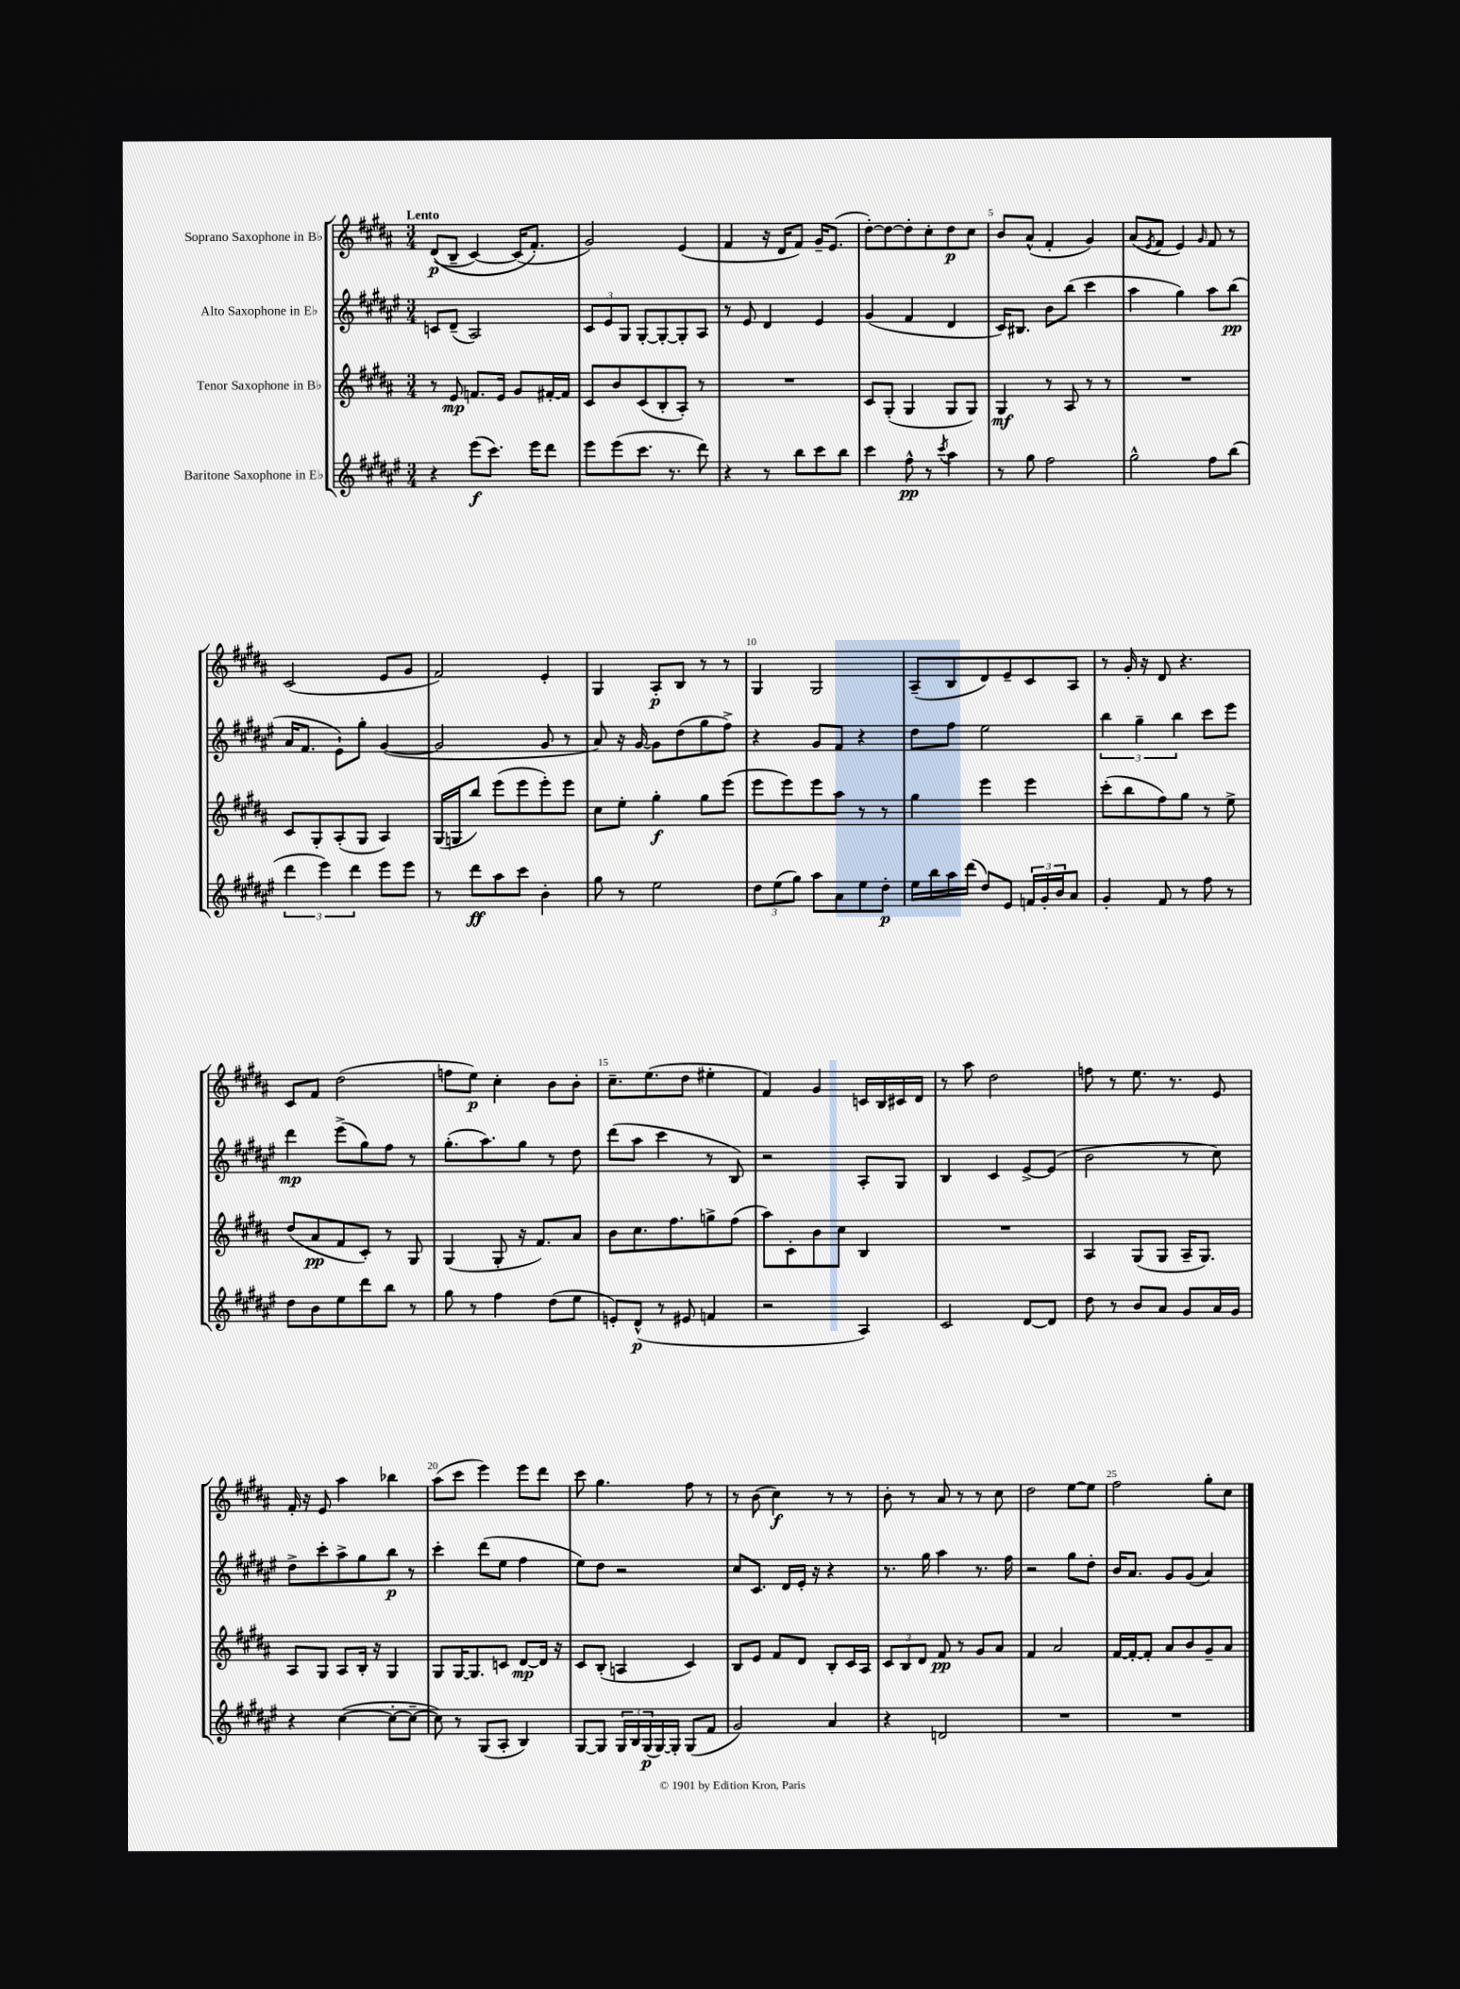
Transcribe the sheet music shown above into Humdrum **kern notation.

**kern	**dynam	**kern	**dynam	**kern	**dynam	**kern	**dynam
*part4	*part4	*part3	*part3	*part2	*part2	*part1	*part1
*staff4	*staff4	*staff3	*staff3	*staff2	*staff2	*staff1	*staff1
*I"Baritone Saxophone in E♭	*	*I"Tenor Saxophone in B♭	*	*I"Alto Saxophone in E♭	*	*I"Soprano Saxophone in B♭	*
*clefG2	*	*clefG2	*	*clefG2	*	*clefG2	*
*k[f#c#g#d#a#e#]	*	*k[f#c#g#d#a#]	*	*k[f#c#g#d#a#e#]	*	*k[f#c#g#d#a#]	*
*M3/4	*	*M3/4	*	*M3/4	*	*M3/4	*
=1	=1	=1	=1	=1	=1	=1	=1
!	!	!	!	!	!	!LO:TX:a:B:t=Lento	!
4r	.	8r	.	8cn/L	.	((8d#/L	p
.	.	8e/	mp	(8d#~/J	.	8B~/J	.
(8eee#\L	f	8.fn/L	.	2A#/)	.	[4c#/)	.
8.ccc#\J)	.	.	.	.	.	.	.
.	.	16e/Jk	.	.	.	.	.
.	.	8g#/L	.	.	.	(16c#/KL]	.
16eee#\KL	.	.	.	.	.	8.f#'/J)	.
8ddd#\J	.	[16f#X'/L	.	.	.	.	.
.	.	16f#/JJ]	.	.	.	.	.
=2	=2	=2	=2	=2	=2	=2	=2
8eee#\L	.	8c#/L	.	12c#/L	.	2g#/)	.
.	.	.	.	12e#/	.	.	.
(8eee#\	.	8b/	.	.	.	.	.
.	.	.	.	12G#/J	.	.	.
8.ccc#\J	.	(8c#/	.	[8G#'/L	.	.	.
.	.	8B'/	.	8G#'/_	.	.	.
8.r	.	.	.	.	.	.	.
.	.	8A#'/J)	.	8G#'/]	.	(4e/	.
8ddd#\)	.	8r	.	8A#/J	.	.	.
=3	=3	=3	=3	=3	=3	=3	=3
4r	.	2.r	.	8r	.	4f#/	.
.	.	.	.	8e#/	.	.	.
8r	.	.	.	4d#/	.	16r	.
.	.	.	.	.	.	16d#/KL	.
8bb\L	.	.	.	.	.	8f#/J)	.
8ccc#\	.	.	.	4e#/	.	16g#~/KL	.
.	.	.	.	.	.	(8.e/J	.
8bb\J	.	.	.	.	.	.	.
=4	=4	=4	=4	=4	=4	=4	=4
4ccc#\	.	8c#/L	.	(4g#/	.	[8dd#'\L)	.
.	.	(8G#'/J	.	.	.	8dd#\_	.
8ff#^^\	pp	4G#/	.	4f#/	.	8dd#'\]	.
8r	.	.	.	.	.	8cc#'\	.
8qccc#/	.	.	.	.	.	.	.
4aa#\	.	8G#/L	.	4d#/	.	8dd#\	p
.	.	8G#/J)	.	.	.	8cc#\J	.
=5	=5	=5	=5	=5	=5	=5	=5
8r	.	4G#/	mf	16c#/KL)	.	8b/L	.
.	.	.	.	8.B#X/J	.	.	.
8gg#\	.	.	.	.	.	(8a#^^/J	.
2ff#\	.	8r	.	8b\L	.	4f#'/	.
.	.	8A#/	.	(8bb\J	.	.	.
.	.	8r	.	4ccc#\	.	4g#/)	.
.	.	8r	.	.	.	.	.
=6	=6	=6	=6	=6	=6	=6	=6
2gg#^^\	.	2.r	.	4aa#\	.	(8a#/L	.
.	.	.	.	.	.	8qe/	.
.	.	.	.	.	.	8f#/J	.
.	.	.	.	4gg#\)	.	4e/)	.
.	.	.	.	.	.	16qqg#/	.
8ff#\L	.	.	.	8aa#\L	.	8f#/	.
(8bb\J	.	.	.	(8bb\J	pp	8r	.
!!LO:LB:g=z
=7	=7	=7	=7	=7	=7	=7	=7
6ddd#\	.	8c#/L	.	16a#/KL	.	(2c#/	.
.	.	.	.	8.f#/J	.	.	.
.	.	8G#'/	.	.	.	.	.
6eee#\)	.	.	.	.	.	.	.
.	.	(8A#'/	.	8e#`\L)	.	.	.
6ddd#\	.	.	.	.	.	.	.
.	.	8G#/J	.	8gg#'\J	.	.	.
8eee#\L	.	4A#/)	.	([4g#/	.	8e/L	.
8eee#\J	.	.	.	.	.	8g#/J	.
=8	=8	=8	=8	=8	=8	=8	=8
8r	.	(16G#/LL	.	2g#/]	.	2f#/)	.
.	.	16Gn/J	.	.	.	.	.
8ddd#\L	ff	8bb/J)	.	.	.	.	.
8aa#\	.	(8eee\L	.	.	.	.	.
8ccc#\J	.	8eee\	.	.	.	.	.
4b'\	.	8eee'\)	.	8g#/	.	4e'/	.
.	.	8eee\J	.	8r	.	.	.
=9	=9	=9	=9	=9	=9	=9	=9
8gg#\	.	8cc#\L	.	8a#/)	.	4G#/	.
8r	.	8ee'\J	.	16r	.	.	.
.	.	.	.	[16g#/	.	.	.
2ee#\	.	4gg#'\	f	8g#\L]	.	8A#'/L	p
.	.	.	.	(8dd#\	.	8B/J	.
.	.	8gg#\L	.	8gg#\	.	8r	.
.	.	(8eee\J	.	8ff#^\J)	.	8r	.
=10	=10	=10	=10	=10	=10	=10	=10
12dd#\L	.	8eee\L	.	4r	.	4G#/	.
(12ee#\	.	.	.	.	.	.	.
.	.	8eee\)	.	.	.	.	.
12gg#\J)	.	.	.	.	.	.	.
8aa#\L	.	8eee\	.	8g#/L	.	2G#/	.
8a#\	.	8aa#\J	.	8f#/J	.	.	.
8ee#\	.	8r	.	4r	.	.	.
8dd#'\J	p	8r	.	.	.	.	.
=11	=11	=11	=11	=11	=11	=11	=11
16ee#\LL	.	4gg#\	.	8dd#\L	.	(8A#~/L	.
16bb\	.	.	.	.	.	.	.
16aa#\	.	.	.	8ff#\J	.	8B/	.
(16ddd#\JJ	.	.	.	.	.	.	.
8dd#/L)	.	4eee\	.	2ee#\	.	8d#/)	.
8e#/J	.	.	.	.	.	8e~/	.
24fn/LL	.	4eee\	.	.	.	8c#/	.
24g#'/	.	.	.	.	.	.	.
24b/J	.	.	.	.	.	.	.
8a#/J	.	.	.	.	.	8A#/J	.
=12	=12	=12	=12	=12	=12	=12	=12
4g#'/	.	(8ccc#'\L	.	6bb\	.	8r	.
.	.	8bb\	.	.	.	16g#'/	.
.	.	.	.	6gg#~\	.	.	.
.	.	.	.	.	.	16r	.
8f#/	.	8ff#\)	.	.	.	8d#/	.
.	.	.	.	6bb\	.	.	.
8r	.	8gg#\J	.	.	.	4.r	.
8ff#\	.	8r	.	8ccc#\L	.	.	.
8r	.	8ee^\	.	8eee#\J	.	.	.
!!LO:LB:g=z
=13	=13	=13	=13	=13	=13	=13	=13
8dd#\L	.	(8dd#/L	.	4ddd#\	mp	8c#/L	.
8b\	.	8a#/	pp	.	.	8f#/J	.
8ee#\	.	8f#/	.	(8eee#^\L	.	(2dd#\	.
8ddd#\	.	8c#'/J)	.	8gg#\)	.	.	.
8bb\J	.	8r	.	8ff#\J	.	.	.
8r	.	8G#/	.	8r	.	.	.
=14	=14	=14	=14	=14	=14	=14	=14
8gg#\	.	(4G#/	.	(8.gg#'\L	.	8ffn\L	.
8r	.	.	.	.	.	8ee\J)	p
.	.	.	.	8.aa#\)	.	.	.
4ff#\	.	8G#'/	.	.	.	4cc#'\	.
.	.	16r	.	8gg#\J	.	.	.
.	.	8.f#/L)	.	.	.	.	.
(8dd#\L	.	.	.	8r	.	8b\L	.
8ee#\J	.	8a#/J	.	8dd#\	.	8b'\J	.
=15	=15	=15	=15	=15	=15	=15	=15
8en'/L)	.	8b\L	.	(8ddd#\L	.	8.cc#~\L	.
(8d#^^/J	p	8.cc#\	.	8aa#\J	.	.	.
.	.	.	.	.	.	(8.ee\	.
8r	.	.	.	4ccc#\	.	.	.
.	.	8.ff#\	.	.	.	.	.
8e#X/	.	.	.	.	.	8dd#\J	.
4fn/	.	8ggn^\	.	8r	.	4ee#X'\	.
.	.	(8ff#\J	.	8B/)	.	.	.
=16	=16	=16	=16	=16	=16	=16	=16
2r	.	8aa#\L)	.	2r	.	4f#/)	.
.	.	8c#'\	.	.	.	.	.
.	.	8b\	.	.	.	4g#/	.
.	.	8cc#\J	.	.	.	.	.
4A#/)	.	4B/	.	8A#'/L	.	16cn/LL	.
.	.	.	.	.	.	16B/	.
.	.	.	.	8G#/J	.	16c#X/	.
.	.	.	.	.	.	16d#/JJ	.
=17	=17	=17	=17	=17	=17	=17	=17
2c#/	.	2.r	.	4B/	.	8r	.
.	.	.	.	.	.	8aa#\	.
.	.	.	.	4c#/	.	2dd#\	.
[8d#/L	.	.	.	[8e#^/L	.	.	.
8d#/J]	.	.	.	(8e#/J]	.	.	.
=18	=18	=18	=18	=18	=18	=18	=18
8dd#\	.	4A#/	.	2b\	.	8ffn\	.
8r	.	.	.	.	.	8r	.
8b/L	.	(8G#/L	.	.	.	8.ee\	.
8a#/J	.	8G#/J	.	.	.	.	.
.	.	.	.	.	.	8.r	.
8g#/L	.	16A#~/KL	.	8r	.	.	.
.	.	8.G#/J)	.	.	.	.	.
16a#/L	.	.	.	8cc#\)	.	8e/	.
16g#/JJ	.	.	.	.	.	.	.
!!LO:LB:g=z
=19	=19	=19	=19	=19	=19	=19	=19
4r	.	8A#/L	.	8dd#^\L	.	16f#'/	.
.	.	.	.	.	.	16r	.
.	.	8G#/J	.	8ccc#'\	.	8e/	.
([4cc#\	.	8A#/L	.	8aa#^\	.	4aa#\	.
.	.	16B'/Jk	.	8gg#\	.	.	.
.	.	16r	.	.	.	.	.
8cc#'\L_	.	4G#/	.	8bb\J	p	4bb-X\	.
8cc#~\J_	.	.	.	8r	.	.	.
=20	=20	=20	=20	=20	=20	=20	=20
8cc#\])	.	8G#/L	.	4ccc#'\	.	(8aa#\L	.
8r	.	[16G#/K	.	.	.	8ccc#\J	.
.	.	8.G#/]	.	.	.	.	.
(8G#/L	.	.	.	(8ddd#\L	.	4eee\)	.
8A#'/J	.	8cn/J	.	8ee#\J	.	.	.
4B/)	.	[8d#/L	mp	4ff#\	.	8eee\L	.
.	.	16d#/Jk]	.	.	.	8ddd#\J	.
.	.	16r	.	.	.	.	.
=21	=21	=21	=21	=21	=21	=21	=21
[8G#/L	.	8c#/L	.	8ee#\L)	.	8ccc#\	.
8G#/J]	.	(8B'/J	.	8dd#\J	.	4.gg#\	.
24G#/LL	.	4An/	.	2r	.	.	.
24B/	.	.	.	.	.	.	.
(24G#/	p	.	.	.	.	.	.
[16G#/)	.	.	.	.	.	.	.
16G#'/JJ]	.	.	.	.	.	.	.
(8G#/L	.	4c#/)	.	.	.	8ff#\	.
8f#/J	.	.	.	.	.	8r	.
=22	=22	=22	=22	=22	=22	=22	=22
2g#/)	.	8B/L	.	8cc#/L	.	8r	.
.	.	8e/J	.	8.c#/J	.	(8b\	.
.	.	8f#/L	.	.	.	4cc#\)	f
.	.	.	.	16d#/LL	.	.	.
.	.	8d#/J	.	16e#'/JJ	.	.	.
.	.	.	.	16r	.	.	.
4a#/	.	8B'/L	.	4r	.	8r	.
.	.	16c#/L	.	.	.	8r	.
.	.	16A#/JJ	.	.	.	.	.
=23	=23	=23	=23	=23	=23	=23	=23
4r	.	12c#/L	.	8.r	.	8b'\	.
.	.	12B/	.	.	.	.	.
.	.	.	.	.	.	8r	.
.	.	12d#/J	.	.	.	.	.
.	.	.	.	16gg#\	.	.	.
2dn/	.	8f#/	pp	4aa#\	.	8a#/	.
.	.	8r	.	.	.	8r	.
.	.	8g#/L	.	8.r	.	8r	.
.	.	8a#/J	.	.	.	8cc#\	.
.	.	.	.	16ff#\	.	.	.
=24	=24	=24	=24	=24	=24	=24	=24
2.r	.	4f#/	.	2r	.	2dd#\	.
.	.	2a#/	.	.	.	.	.
.	.	.	.	8gg#\L	.	[8ee\L	.
.	.	.	.	8dd#'\J	.	8ee\J]	.
=25	=25	=25	=25	=25	=25	=25	=25
2.r	.	[16f#/LL	.	16b/KL	.	2ff#\	.
.	.	16f#'/J_	.	8.a#/J	.	.	.
.	.	8f#'/J]	.	.	.	.	.
.	.	8a#/L	.	8g#/L	.	.	.
.	.	8b/	.	(8g#/J	.	.	.
.	.	8g#~/	.	4a#/)	.	8gg#'\L	.
.	.	8a#/J	.	.	.	8cc#\J	.
==	==	==	==	==	==	==	==
*-	*-	*-	*-	*-	*-	*-	*-
